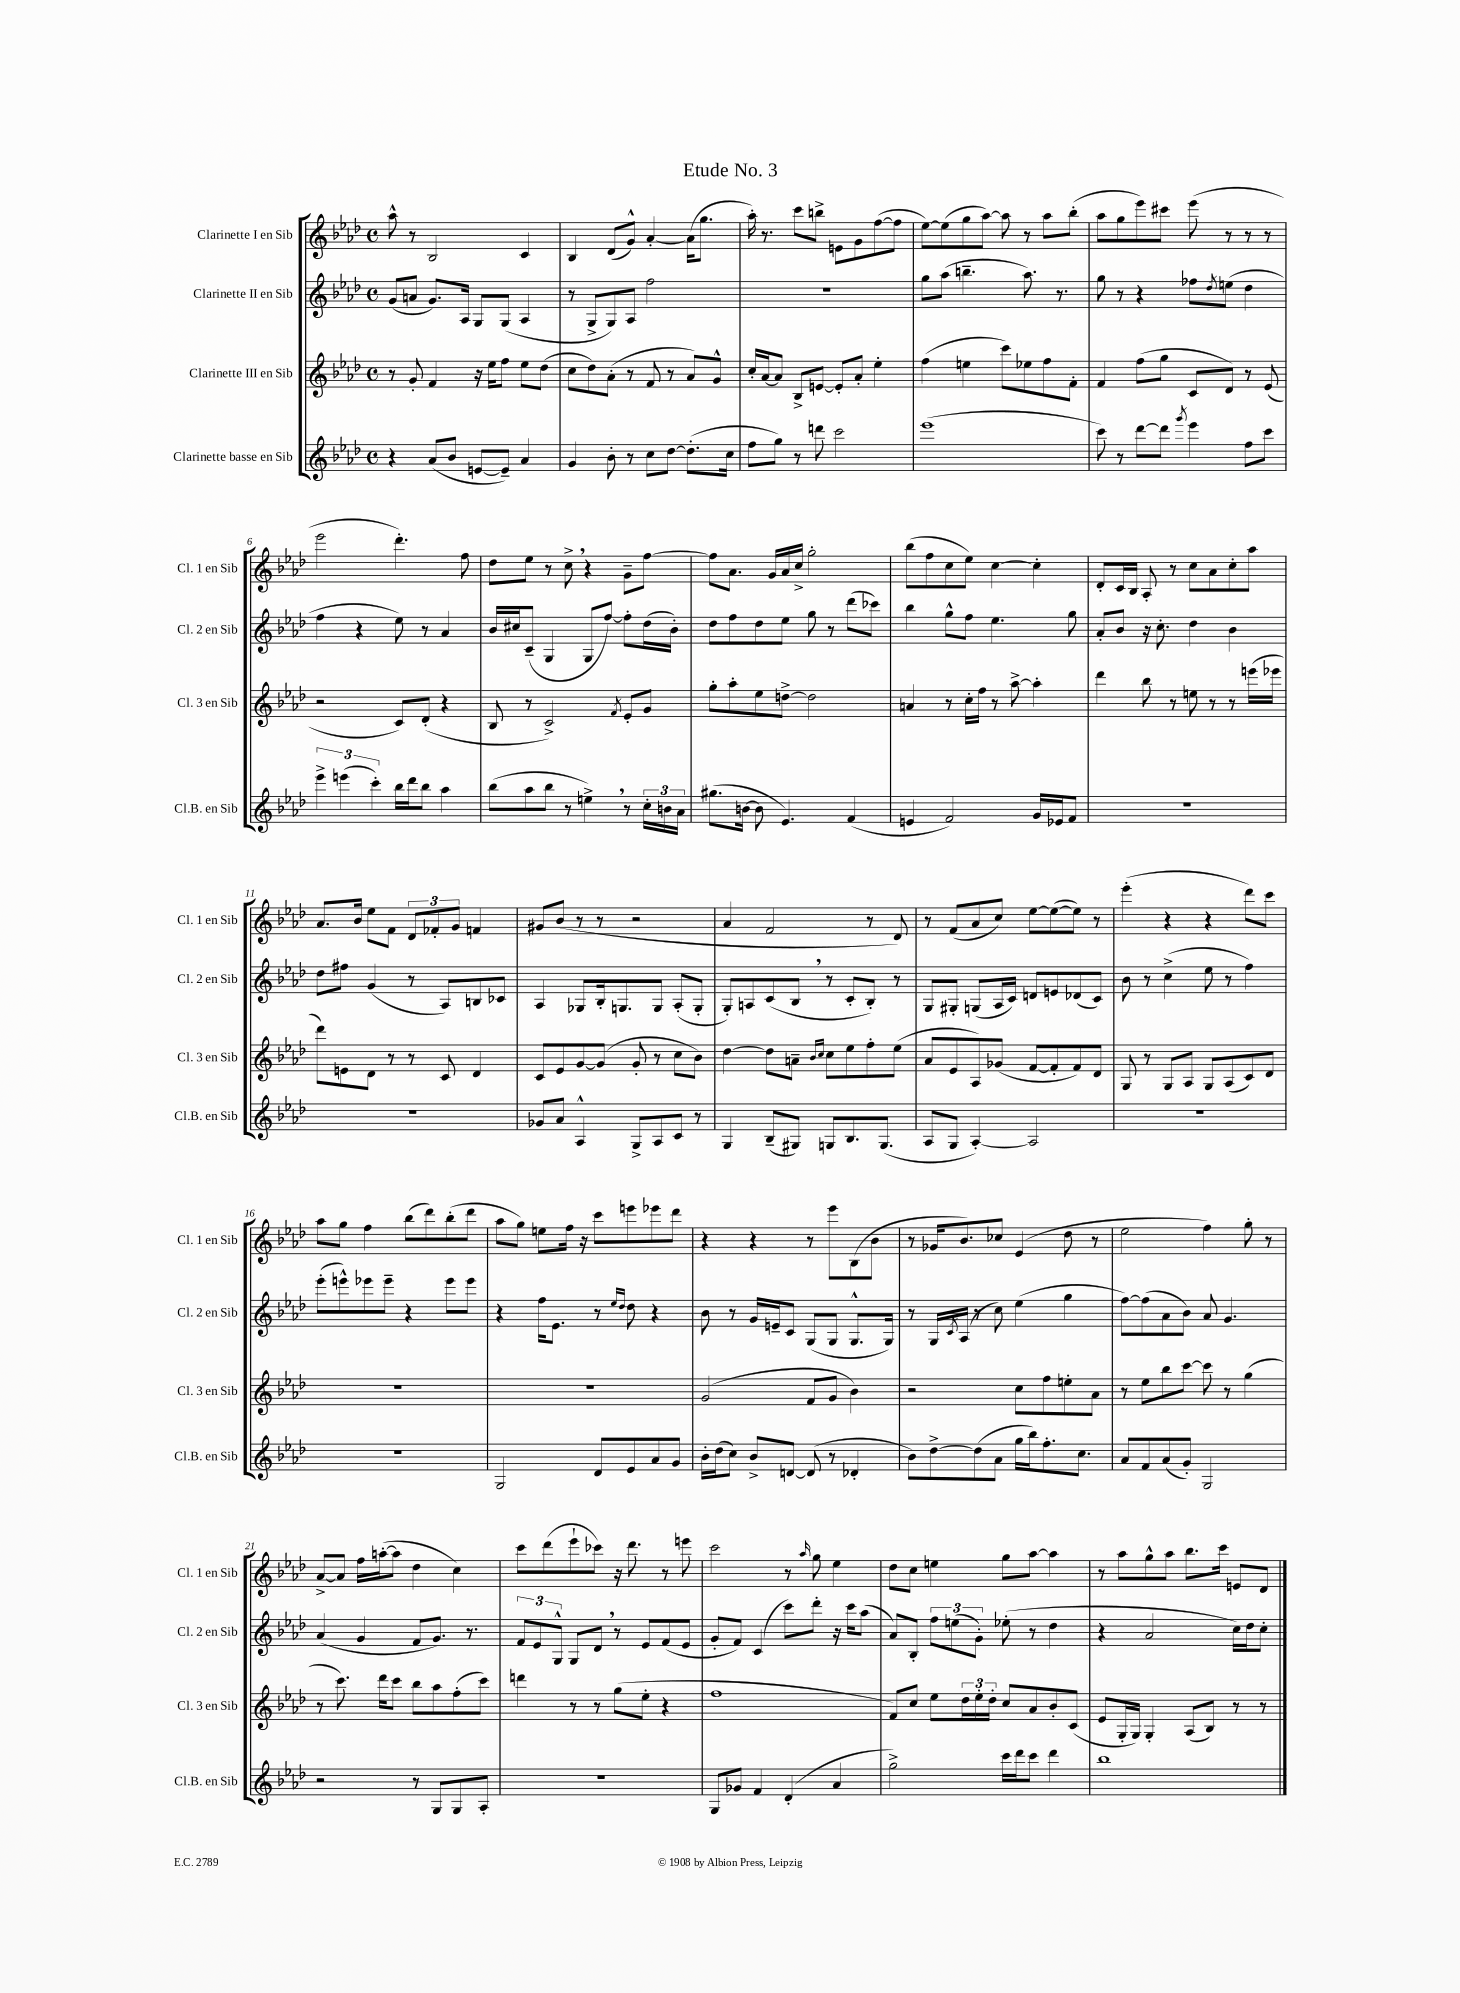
\header { title = "Etude No. 3" }
<<
\new StaffGroup <<
\new Staff = "s0" \with { instrumentName = "Clarinette I en Sib" shortInstrumentName = "Cl. 1 en Sib" } {
    \clef treble \key aes \major \defaultTimeSignature \time 4/4
    aes''8-^ r8 bes2 c'4 |
    bes4 des'8( g'8-^) aes'4~-. aes'16( g''8. |
    aes''16-.) r8. c'''8 b''8-> e'8 g'8 f''8~( f''8 |
    ees''8~) ees''8( g''8 aes''8~) aes''8 r8 aes''8 bes''8-.( |
    aes''8 g''8 ees'''8) cis'''8 ees'''8( r8 r8 r8 |
    ees'''2 des'''4.-.) f''8 |
    des''8 ees''8 r8 c''8-> \breathe r4 g'8-- f''8~ |
    f''8 aes'8. g'16 aes'16 c''16-> g''2-. |
    bes''8( f''8 c''8 ees''8) c''4~ c''4-. |
    des'8-. c'16 bes16 aes8-. r8 c''8 aes'8 c''8-. aes''8 |
    aes'8. bes'16 ees''8 f'8 \tuplet 3/2 { des'8 fes'8-. g'8 } f'4 |
    gis'8 bes'8( r8 r8 r2 |
    aes'4 f'2 r8 des'8) |
    r8 f'8( aes'8 c''8) ees''8~ ees''8~( ees''8) r8 |
    ees'''4-.( r4 r4 des'''8) c'''8 |
    aes''8 g''8 f''4 bes''8( des'''8) bes''8-.( des'''8 |
    aes''8 g''8) e''8 f''16 r16 c'''8 e'''8 ees'''8 des'''8 |
    r4 r4 r8 ees'''8 bes8( bes'8 |
    r8 ges'16 bes'8.) ces''8 ees'4( des''8 r8 |
    ees''2 f''4) g''8-. r8 |
    aes'8~-> aes'8 f''16 a''16~-.( a''8 des''4 c''4) |
    c'''8 des'''8( ees'''8-! ces'''8) r16 des'''8. r8 e'''8 |
    c'''2 r8 \grace { aes''16 } g''8 ees''4 |
    des''8 c''8 e''4 g''8 aes''8~ aes''4 |
    r8 aes''8 g''8-^ aes''8 bes''8. c'''16 e'8 des'8 \bar "|." |
}
\new Staff = "s1" \with { instrumentName = "Clarinette II en Sib" shortInstrumentName = "Cl. 2 en Sib" } {
    \clef treble \key aes \major \defaultTimeSignature \time 4/4
    g'8( a'8 g'8.) aes16 g8 g8( aes4 |
    r8 g8-> g8) aes8 f''2 |
    r1 |
    g''8 aes''8( b''4.-- aes''8.) r8. |
    g''8 r8 r4 fes''8 \acciaccatura { des''8 } e''8( des''4 |
    f''4 r4 ees''8) r8 aes'4 |
    bes'16 cis''16 c'8--( g4 g8 f''8~) f''8-. des''16( bes'16-.) |
    des''8 f''8 des''8 ees''8 g''8 r8 des'''8( ces'''8) |
    bes''4 g''8-^ f''8 ees''4. g''8 |
    aes'8-. bes'8 r16 c''8.-. des''4 bes'4 |
    des''8 fis''8 g'4( r8 aes8) b8 ces'8 |
    aes4 ges8 bes16-. g8. g8 aes8-.( g8-. |
    g8-.) a8 c'8( bes8 \breathe r8 c'8-. bes8-.) r8 |
    g8 gis8-. g8( aes16 c'16) d'8 e'8 des'8( c'8) |
    bes'8 r8 c''4->( ees''8 r8 f''4) |
    ees'''8-.( e'''8-^) ees'''8 ees'''8-- r4 ees'''8 ees'''8 |
    r4 f''16 ees'8. r8 \grace { ees''16 des''16 } des''8 r4 |
    bes'8 r8 g'16 e'16-- c'8 g8( g8 g8.-^ g16) |
    r8 g16 \acciaccatura { c'8 } aes16( r8 c''8) ees''4( g''4 |
    f''8~) f''8( aes'8 bes'8) aes'8 g'4. |
    aes'4( g'4 f'8 g'8.) r8. |
    \tuplet 3/2 { f'8 ees'8 g8-^ } g8 des'8 \breathe r8 ees'8 f'8( ees'8 |
    g'8-. f'8) c'4( c'''8) des'''8-. r16 c'''16 aes''8( |
    aes'8) bes8-. \tuplet 3/2 { f''8 e''8( g'8-.) } ees''8-.( r8 des''4 |
    r4 aes'2 c''16) des''16 c''8-. \bar "|." |
}
\new Staff = "s2" \with { instrumentName = "Clarinette III en Sib" shortInstrumentName = "Cl. 3 en Sib" } {
    \clef treble \key aes \major \defaultTimeSignature \time 4/4
    r8 g'8-. f'4 r16 ees''16 f''8 ees''8 des''8( |
    c''8 des''8) aes'8-.( r8 f'8 r8 aes'8) g'8-^ |
    c''16-. aes'16~ aes'8 bes8-> e'8~ e'8-. aes'8-. ees''4-. |
    f''4( e''4 c'''8) ees''8 f''8 f'8-. |
    f'4 f''8( g''8 c'8 des'8) r8 ees'8( |
    r2 c'8) des'8-.( r4 |
    bes8 r8 c'2->) \acciaccatura { f'8 } ees'8-. g'8 |
    g''8-. aes''8-. ees''8 d''8~-> d''2 |
    a'4 r8 c''16-. f''16 r8 aes''8~-> aes''4-. |
    des'''4 bes''8 r8 e''8 r8 r8 e'''16( ees'''16 |
    des'''8) e'8 des'8 r8 r8 c'8 des'4 |
    c'8 ees'8 g'8~ g'8( g'8-. r8 c''8 bes'8) |
    des''4~ des''8 a'8-- \grace { bes'16 c''16 } c''8 ees''8 f''8-. ees''8( |
    aes'8 ees'8 aes8) ges'8( f'8~ f'8-. f'8) des'8 |
    g8 r8 g8 aes8 g8 aes8( c'8) des'8 |
    R1 |
    R1 |
    g'2( f'8 g'8 bes'4) |
    r2 c''8 f''8 e''8-. aes'8 |
    r8 ees''8 bes''8 c'''8~ c'''8 r8 g''4( |
    r8 c'''8.) des'''16 c'''8 bes''8 aes''8 f''8-.( c'''8) |
    d'''4 r8 r8 g''8( ees''8-. r4 |
    f''1 |
    f'8) c''8 ees''8 \tuplet 3/2 { des''16 ees''16-. des''16-. } c''8 aes'8 bes'8-. c'8( |
    ees'8 g16-. g16) g4-. aes8( bes8) r8 r8 \bar "|." |
}
\new Staff = "s3" \with { instrumentName = "Clarinette basse en Sib" shortInstrumentName = "Cl.B. en Sib" } {
    \clef treble \key aes \major \defaultTimeSignature \time 4/4
    r4 aes'8( bes'8 e'8~ e'8--) aes'4 |
    g'4 bes'8-. r8 c''8 des''8~ des''8.-.( c''16 |
    f''8 g''8) r8 d'''8 c'''2 |
    ees'''1( |
    c'''8) r8 des'''8~ des'''8 \acciaccatura { g'''8 } ees'''4 f''8 c'''8 |
    \tuplet 3/2 { ees'''4-> e'''4( c'''4-.) } bes''16 des'''16 bes''8 aes''4 |
    bes''8( aes''8 bes''8 r8 e''4->) \breathe r8 \tuplet 3/2 { c''16-. b'16 aes'16 } |
    gis''8.( b'16~ b'8 ees'4.) f'4( |
    e'4 f'2) g'16 ees'16 f'8 |
    R1 |
    R1 |
    ges'8 aes'8 aes4-^ g8-> aes8 c'8 r8 |
    g4 bes8--( gis8) g8 bes8. g8.( |
    aes8 g8 aes4~-.) aes2 |
    R1 |
    R1 |
    g2 des'8 ees'8 aes'8 g'8 |
    bes'16-. des''16( c''8) bes'8-> d'8~ d'8( r8 des'4-. |
    bes'8) des''8~-> des''8( aes'8 g''16 bes''16) f''8.-. c''8. |
    aes'8 f'8 aes'8( g'8-.) g2 |
    r2 r8 g8 g8 aes8-. |
    R1 |
    g8 ges'8 f'4 des'4-.( aes'4 |
    g''2->) c'''16 des'''16 c'''8 des'''4 |
    bes''1 \bar "|." |
}
>>
>>
